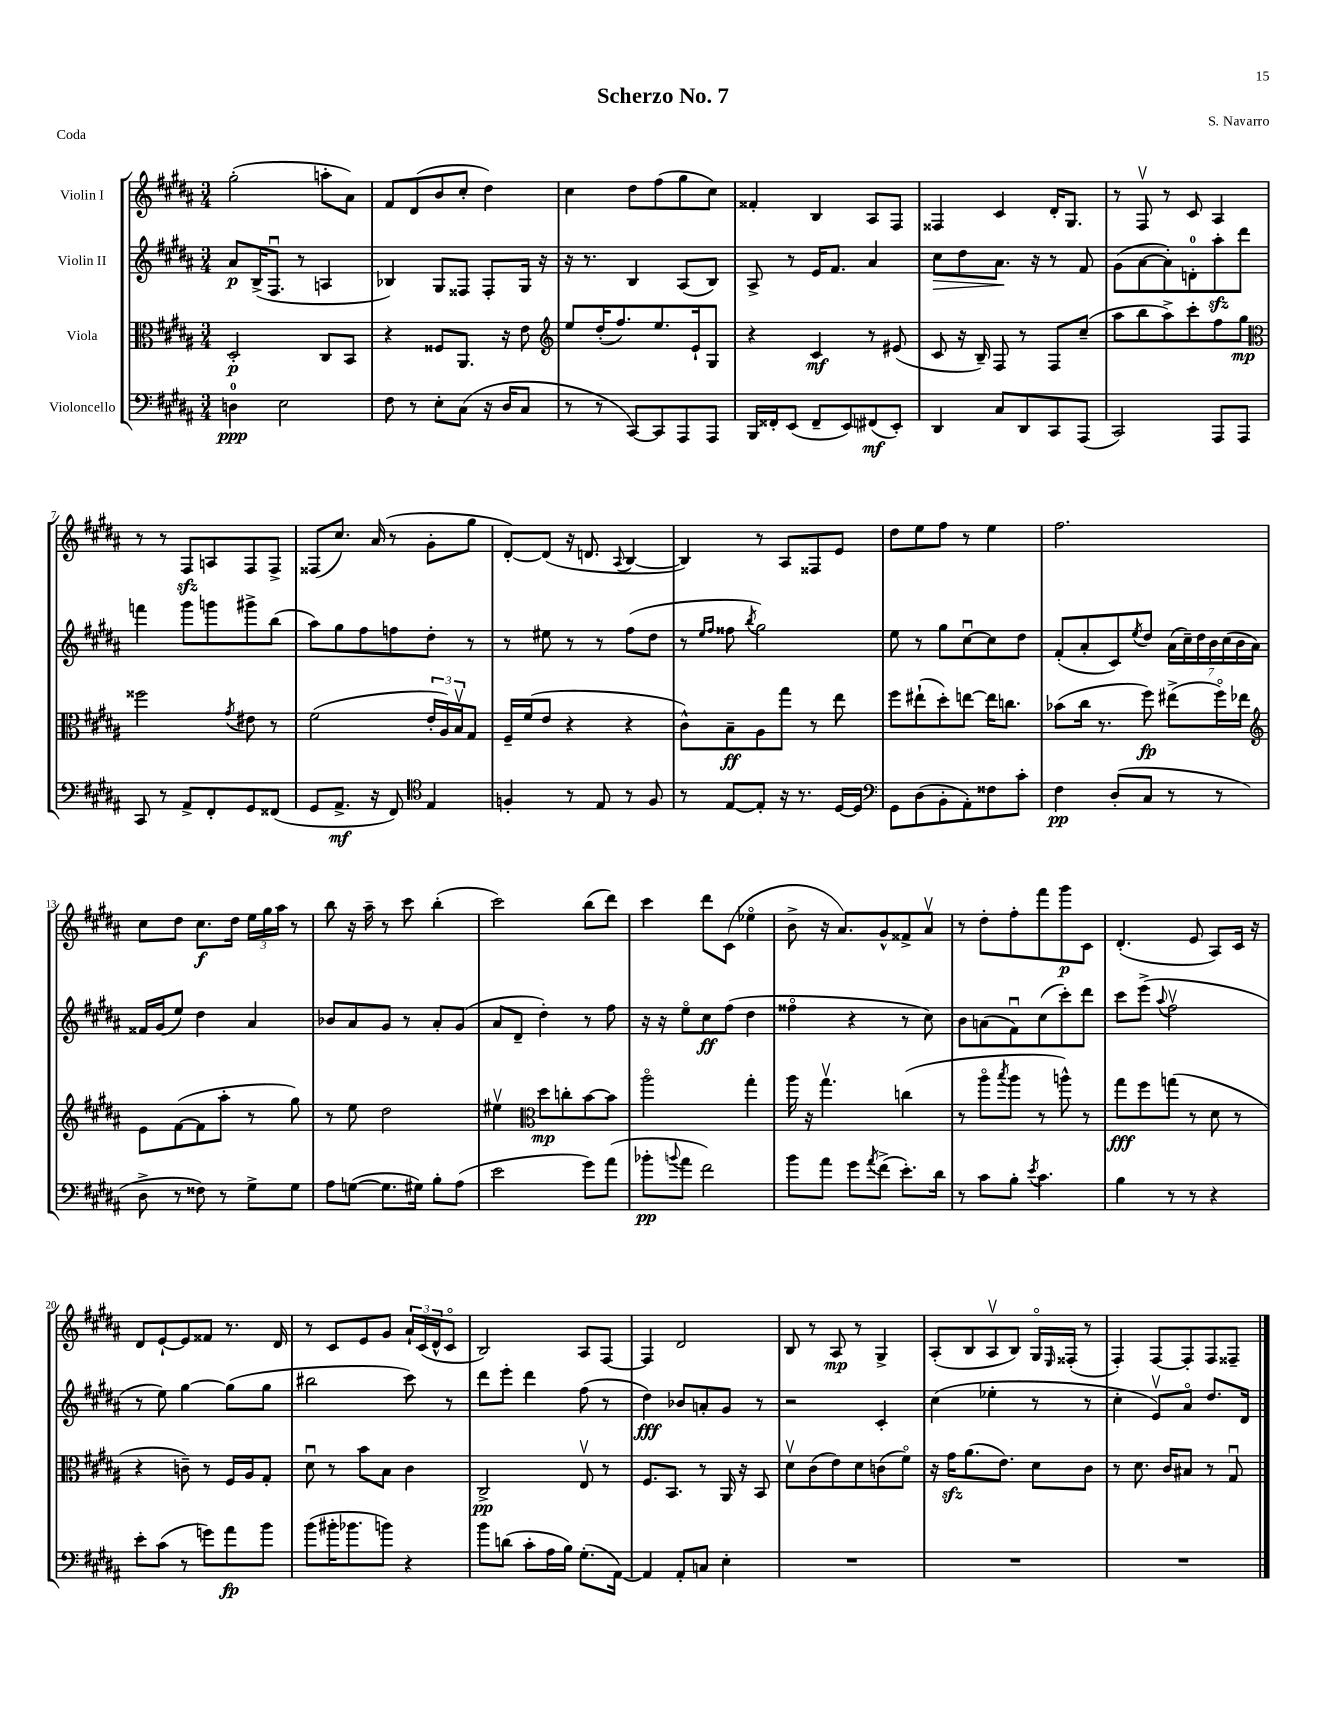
\header { title = "Scherzo No. 7" composer = "S. Navarro" piece = "Coda" }
<<
\new StaffGroup <<
\new Staff = "s0" \with { instrumentName = "Violin I" } {
    \clef treble \key b \major \numericTimeSignature \time 3/4
    gis''2-.( a''8-. ais'8) |
    fis'8 dis'8( b'8 cis''8-. dis''4) |
    cis''4 dis''8 fis''8( gis''8 cis''8) |
    fisis'4-. b4 ais8 fis8 |
    fisis4 cis'4 dis'16-. gis8. |
    r8 fis8\upbow r8 cis'8 ais4 |
    r8 r8 fis8\sfz a8 fis8 fis8-> |
    fisis8( cis''8.) ais'16( r8 gis'8-. gis''8 |
    dis'8~-.) dis'8( r16 d'8. \appoggiatura { ais8 } b4~ |
    b4) r8 ais8 fisis8 e'8 |
    dis''8 e''8 fis''8 r8 e''4 |
    fis''2. |
    cis''8 dis''8 cis''8.\f dis''16 \tuplet 3/2 { e''16 gis''16 ais''16 } r8 |
    b''8 r16 ais''16-- r8 cis'''8 b''4-.( |
    cis'''2) b''8( dis'''8) |
    cis'''4 dis'''8 cis'8( ees''4\flageolet |
    b'8-> r16 ais'8.) gis'8-^ fisis'8-> ais'8\upbow |
    r8 dis''8-. fis''8-. fis'''8 gis'''8\p cis'8 |
    dis'4.-.( e'8 ais8) cis'16 r16 |
    dis'8 e'8~-! e'8 fisis'8 r8. dis'16 |
    r8 cis'8 e'8 gis'8 \tuplet 3/2 { ais'16-! cis'16( dis'16-^ } cis'8\flageolet |
    b2) ais8 fis8~ |
    fis4 dis'2 |
    b8 r8 ais8\mp r8 gis4-> |
    ais8-.( b8 ais8\upbow b8) gis16\flageolet \grace { e16 } fisis16-.( r8 |
    fis4-.) fis8~ fis8-. fis8 fisis8-- \bar "|." |
}
\new Staff = "s1" \with { instrumentName = "Violin II" } {
    \clef treble \key b \major \numericTimeSignature \time 3/4
    ais'8\p b16->( fis8.\downbow r8 a4 |
    bes4) gis8 fisis8 fisis8-. gis16 r16 |
    r16 r8. b4 ais8( b8) |
    ais8-> r8 e'16 fis'8. ais'4 |
    cis''8\> dis''8 ais'8.\! r16 r8 fis'8 |
    gis'8( ais'8~ ais'8-.) d'8-0-. ais''8-.\sfz dis'''8 |
    f'''4 gis'''8 g'''8 gis'''8-> b''8( |
    ais''8) gis''8 fis''8 f''8 dis''8-. r8 |
    r8 eis''8 r8 r8 fis''8( dis''8 |
    r8 \grace { e''16 fis''16 } fisis''8 \acciaccatura { b''8 } gis''2) |
    e''8 r8 gis''8 cis''8~\downbow cis''8 dis''8 |
    fis'8-.( ais'8-. cis'8) \acciaccatura { e''8 } dis''8 \tuplet 7/4 { ais'16( cis''16--) dis''16 b'16 cis''16( b'16 ais'16) } |
    fisis'16 gis'16( e''8) dis''4 ais'4 |
    bes'8 ais'8 gis'8 r8 ais'8-. gis'8( |
    ais'8 dis'8-- dis''4-.) r8 fis''8 |
    r16 r16 e''8\flageolet cis''8\ff fis''8( dis''4 |
    fisis''4\flageolet r4 r8 cis''8) |
    b'8 a'8( fis'8\downbow) cis''8( cis'''8-.) dis'''8 |
    cis'''8 e'''8->( \appoggiatura { ais''8 } fis''2\upbow |
    r8 e''8) gis''4~ gis''8( gis''8 |
    bis''2 cis'''8) r8 |
    dis'''8 e'''8-. dis'''4 fis''8( r8 |
    dis''4\fff) bes'8 a'8-. gis'8 r8 |
    r2 cis'4-. |
    cis''4( ees''4-. r8 r8 |
    cis''4-. e'8\upbow) ais'8\flageolet dis''8. dis'16 \bar "|." |
}
\new Staff = "s2" \with { instrumentName = "Viola" } {
    \clef alto \key b \major \numericTimeSignature \time 3/4
    dis2-.\p cis8 b,8 |
    r4 fisis8 ais,8. r16 e'8 |
    \clef treble e''8 dis''16-.( fis''8.) e''8. e'16-! gis8 |
    r4 cis'4\mf r8 eis'8( |
    cis'8 r16 b16--) fis8 r8 fis8 cis''8--( |
    ais''8 b''8 ais''8->) cis'''8-. fis''8 gis''8\mp |
    \clef alto fisis''2 \acciaccatura { gis'8 } eis'8 r8 |
    fis'2( \tuplet 3/2 { e'16-. ais16) b16\upbow } gis8 |
    fis16-- fis'16( e'8 r4 r4 |
    cis'8-^) b8--\ff ais8 gis''8 r8 e''8 |
    fis''8 eis''8-!( dis''8-.) e''8~ e''16 c''8. |
    bes'8( cis''16 r8. fis''8\fp) eis''8->( fis''16\flageolet) ees''16 |
    \clef treble e'8 fis'8~( fis'8 ais''8-. r8 gis''8) |
    r8 e''8 dis''2 |
    eis''4\upbow \clef alto dis''8\mp c''8-. b'8~ b'8 |
    ais''2\flageolet gis''4-. |
    ais''16 r16 gis''4.\upbow c''4( |
    r8 ais''8\flageolet \acciaccatura { b''8 } ais''8 r8 a''8-^) r8 |
    gis''8\fff fis''8 g''8( r8 dis'8 r8 |
    r4 c'8--) r8 fis16 ais16 gis8-. |
    dis'8\downbow r8 b'8 b8 cis'4 |
    cis2->\pp e8\upbow r8 |
    fis8. b,8. r8 ais,16 r16 b,8 |
    dis'8\upbow cis'8( e'8) dis'8 c'8( fis'8\flageolet) |
    r16 gis'16\sfz ais'8.( e'8.) dis'8 cis'8 |
    r8 dis'8. cis'16 bis8 r8 gis8\downbow \bar "|." |
}
\new Staff = "s3" \with { instrumentName = "Violoncello" } {
    \clef bass \key b \major \numericTimeSignature \time 3/4
    d4-0\ppp e2 |
    fis8 r8 e8-. cis8( r16 dis16 cis8 |
    r8 r8 cis,8~) cis,8 ais,,8 ais,,8 |
    b,,16 fisis,16-. e,8( fisis,8-- e,8) fis,8\mf( e,8-.) |
    dis,4 cis8 dis,8 cis,8 ais,,8( |
    cis,2) ais,,8 ais,,8 |
    cis,8 r8 ais,8-> fis,8-. gis,8 fisis,8( |
    gis,8 ais,8.->\mf r16 fis,8) \clef tenor e4 |
    f4-. r8 e8 r8 f8 |
    r8 e8~ e8-. r16 r8. dis16~ dis16 |
    \clef bass gis,8 dis8( b,8-. ais,8-.) fisis8 cis'8-. |
    fis4\pp dis8-.( cis8 r8 r8 |
    dis8-> r8 fisis8) r8 gis8-> gis8 |
    ais8 g8~( g8. gis16) b8-. ais8( |
    e'2 gis'8) ais'8( |
    bes'8-.\pp \appoggiatura { b'8 } ais'8 fis'2) |
    b'8 ais'8 gis'8 \acciaccatura { ais'8 } fis'8->( e'8.-.) dis'16 |
    r8 cis'8 b8-. \acciaccatura { e'8 } cis'4. |
    b4 r8 r8 r4 |
    e'8-. cis'8( r8 g'8) ais'8\fp b'8 |
    b'8( bis'16-. bes'8. b'8) r4 |
    b'8 d'8( cis'8-. ais16 b16) gis8.-.( ais,16~) |
    ais,4 ais,8-. c8 e4-. |
    R2. |
    R2. |
    R2. \bar "|." |
}
>>
>>
